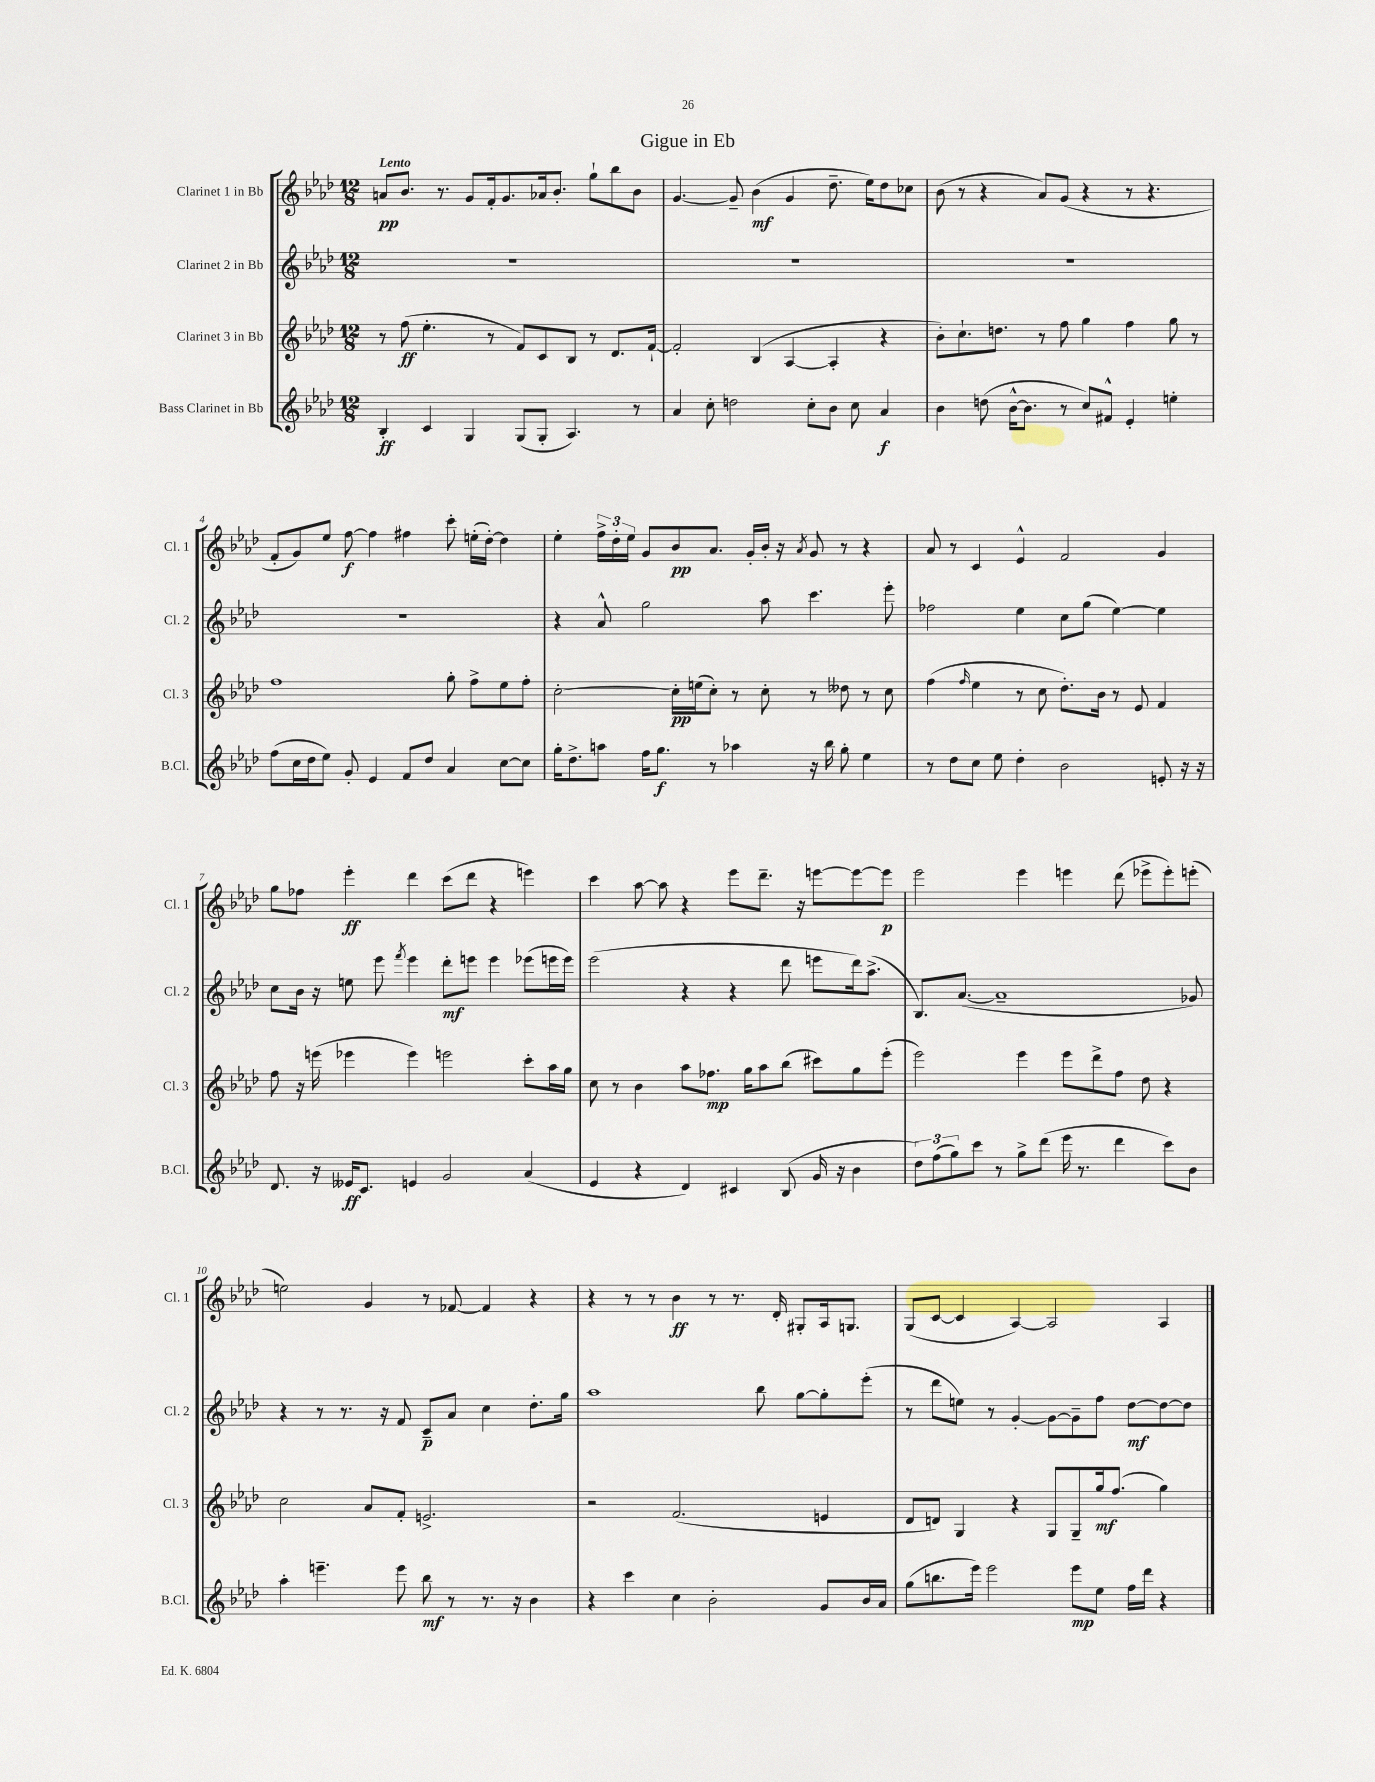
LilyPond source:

\header { title = "Gigue in Eb" }
<<
\new StaffGroup <<
\new Staff = "s0" \with { instrumentName = "Clarinet 1 in Bb" shortInstrumentName = "Cl. 1" } {
    \clef treble \key aes \major \numericTimeSignature \time 12/8 \tempo "Lento"
    a'8\pp bes'8. r8. g'8 f'16-. g'8. aes'16 bes'8.-. g''8-! bes''8 bes'8 |
    g'4.~ g'8-- bes'4\mf( g'4 des''8.-- ees''16) des''8 ces''8 |
    bes'8( r8 r4 aes'8) g'8( r4 r8 r4. |
    f'8-. g'8) ees''8 f''8~\f f''4 fis''4 c'''8-. e''16-.( des''16~-.) des''4 |
    ees''4-. \tuplet 3/2 { f''16-> des''16-. ees''16 } g'8 bes'8\pp aes'8. g'16-. bes'16-. r16 \acciaccatura { aes'8 } g'8 r8 r4 |
    aes'8 r8 c'4 ees'4-^ f'2 g'4 |
    g''8 fes''8 ees'''4-.\ff des'''4 c'''8( des'''8 r4 e'''4) |
    c'''4 aes''8~ aes''8 r4 ees'''8 des'''8.-- r16 e'''8~ e'''8~ e'''8\p |
    ees'''2 ees'''4 e'''4 des'''8( ees'''8-> ees'''8-.) e'''8-.( |
    e''2) g'4 r8 fes'8~ fes'4 r4 |
    r4 r8 r8 bes'4\ff r8 r8. des'16-. gis8-. aes16 g8. |
    g8( c'8~ c'4 aes4~) aes2 aes4 \bar "|." |
}
\new Staff = "s1" \with { instrumentName = "Clarinet 2 in Bb" shortInstrumentName = "Cl. 2" } {
    \clef treble \key aes \major \numericTimeSignature \time 12/8
    R1. |
    R1. |
    R1. |
    R1. |
    r4 aes'8-^ g''2 aes''8 c'''4. ees'''8-. |
    fes''2 ees''4 c''8 g''8( ees''4~) ees''4 |
    c''8 bes'16 r16 e''8 ees'''8 \acciaccatura { f'''8 } ees'''4 des'''8-.\mf e'''8 e'''4 ees'''8( e'''16 e'''16) |
    ees'''2( r4 r4 des'''8 e'''8 des'''16) aes''8.->( |
    bes8.) aes'8.~( aes'1-- ges'8) |
    r4 r8 r8. r16 f'8 c'8--\p aes'8 c''4 des''8.-. g''16 |
    aes''1 bes''8 g''8~ g''8-. ees'''8-.( |
    r8 des'''8 e''8) r8 g'4~-. g'8~ g'8-- f''8 des''8~\mf des''8~ des''8 \bar "|." |
}
\new Staff = "s2" \with { instrumentName = "Clarinet 3 in Bb" shortInstrumentName = "Cl. 3" } {
    \clef treble \key aes \major \numericTimeSignature \time 12/8
    r8 f''8\ff( ees''4.-. r8 f'8) c'8 bes8 r8 des'8. f'16~-! |
    f'2-. bes4( aes4~ aes4-. r4 |
    bes'8-.) c''8.-! d''8. r8 f''8 g''4 f''4 g''8 r8 |
    f''1 g''8-. f''8-> ees''8 f''8-. |
    c''2~-. c''16-.\pp e''16( c''8-.) r8 c''8-. r8 deses''8 r8 c''8 |
    f''4( \grace { f''16 } ees''4 r8 c''8 des''8.-.) bes'16 r8 ees'8 f'4 |
    f''8 r16 e'''16( ees'''4 ees'''4) e'''2 c'''8-. aes''16 g''16 |
    c''8 r8 bes'4 aes''8 fes''8.\mp g''16 aes''8 bes''8( cis'''8) g''8 ees'''8-.( |
    ees'''2) ees'''4 ees'''8 des'''8-> f''8 des''8 r4 |
    c''2 aes'8 f'8-. e'2.-> |
    r2 f'2.( e'4 |
    des'8 d'8) g4 r4 g8 g8-- g''16\mf f''8.( g''4) \bar "|." |
}
\new Staff = "s3" \with { instrumentName = "Bass Clarinet in Bb" shortInstrumentName = "B.Cl." } {
    \clef treble \key aes \major \numericTimeSignature \time 12/8
    bes4-.\ff c'4 g4 g8( g8-. aes4.) r8 |
    aes'4 c''8-. d''2 c''8-. bes'8 c''8 aes'4\f |
    bes'4 d''8( bes'16~-^ bes'8. r8 c''8) fis'8-^ ees'4-. e''4-. |
    f''8( c''16 des''16 ees''8) g'8-. ees'4 f'8 des''8 aes'4 c''8~ c''8 |
    g''16-. des''8.-> a''8 f''16 g''8.\f r8 aes''4 r16 bes''16 g''8-. ees''4 |
    r8 des''8 c''8 ees''8 des''4-. bes'2 e'8-. r16 r16 |
    des'8. r16 eeses'16\ff c'8. e'4 g'2 aes'4( |
    ees'4 r4 des'4) cis'4 bes8( g'16 r16 bes'4 |
    \tuplet 3/2 { des''8) f''8( g''8) } c'''8 r8 g''8-> des'''8( ees'''16 r8. des'''4 c'''8) bes'8 |
    aes''4-. e'''4.-- e'''8 bes''8\mf r8 r8. r16 bes'4 |
    r4 c'''4 c''4 bes'2-. g'8 bes'16 aes'16 |
    g''8( b''8. ees'''16) ees'''2 ees'''8\mp ees''8 f''16 des'''16 r4 \bar "|." |
}
>>
>>
